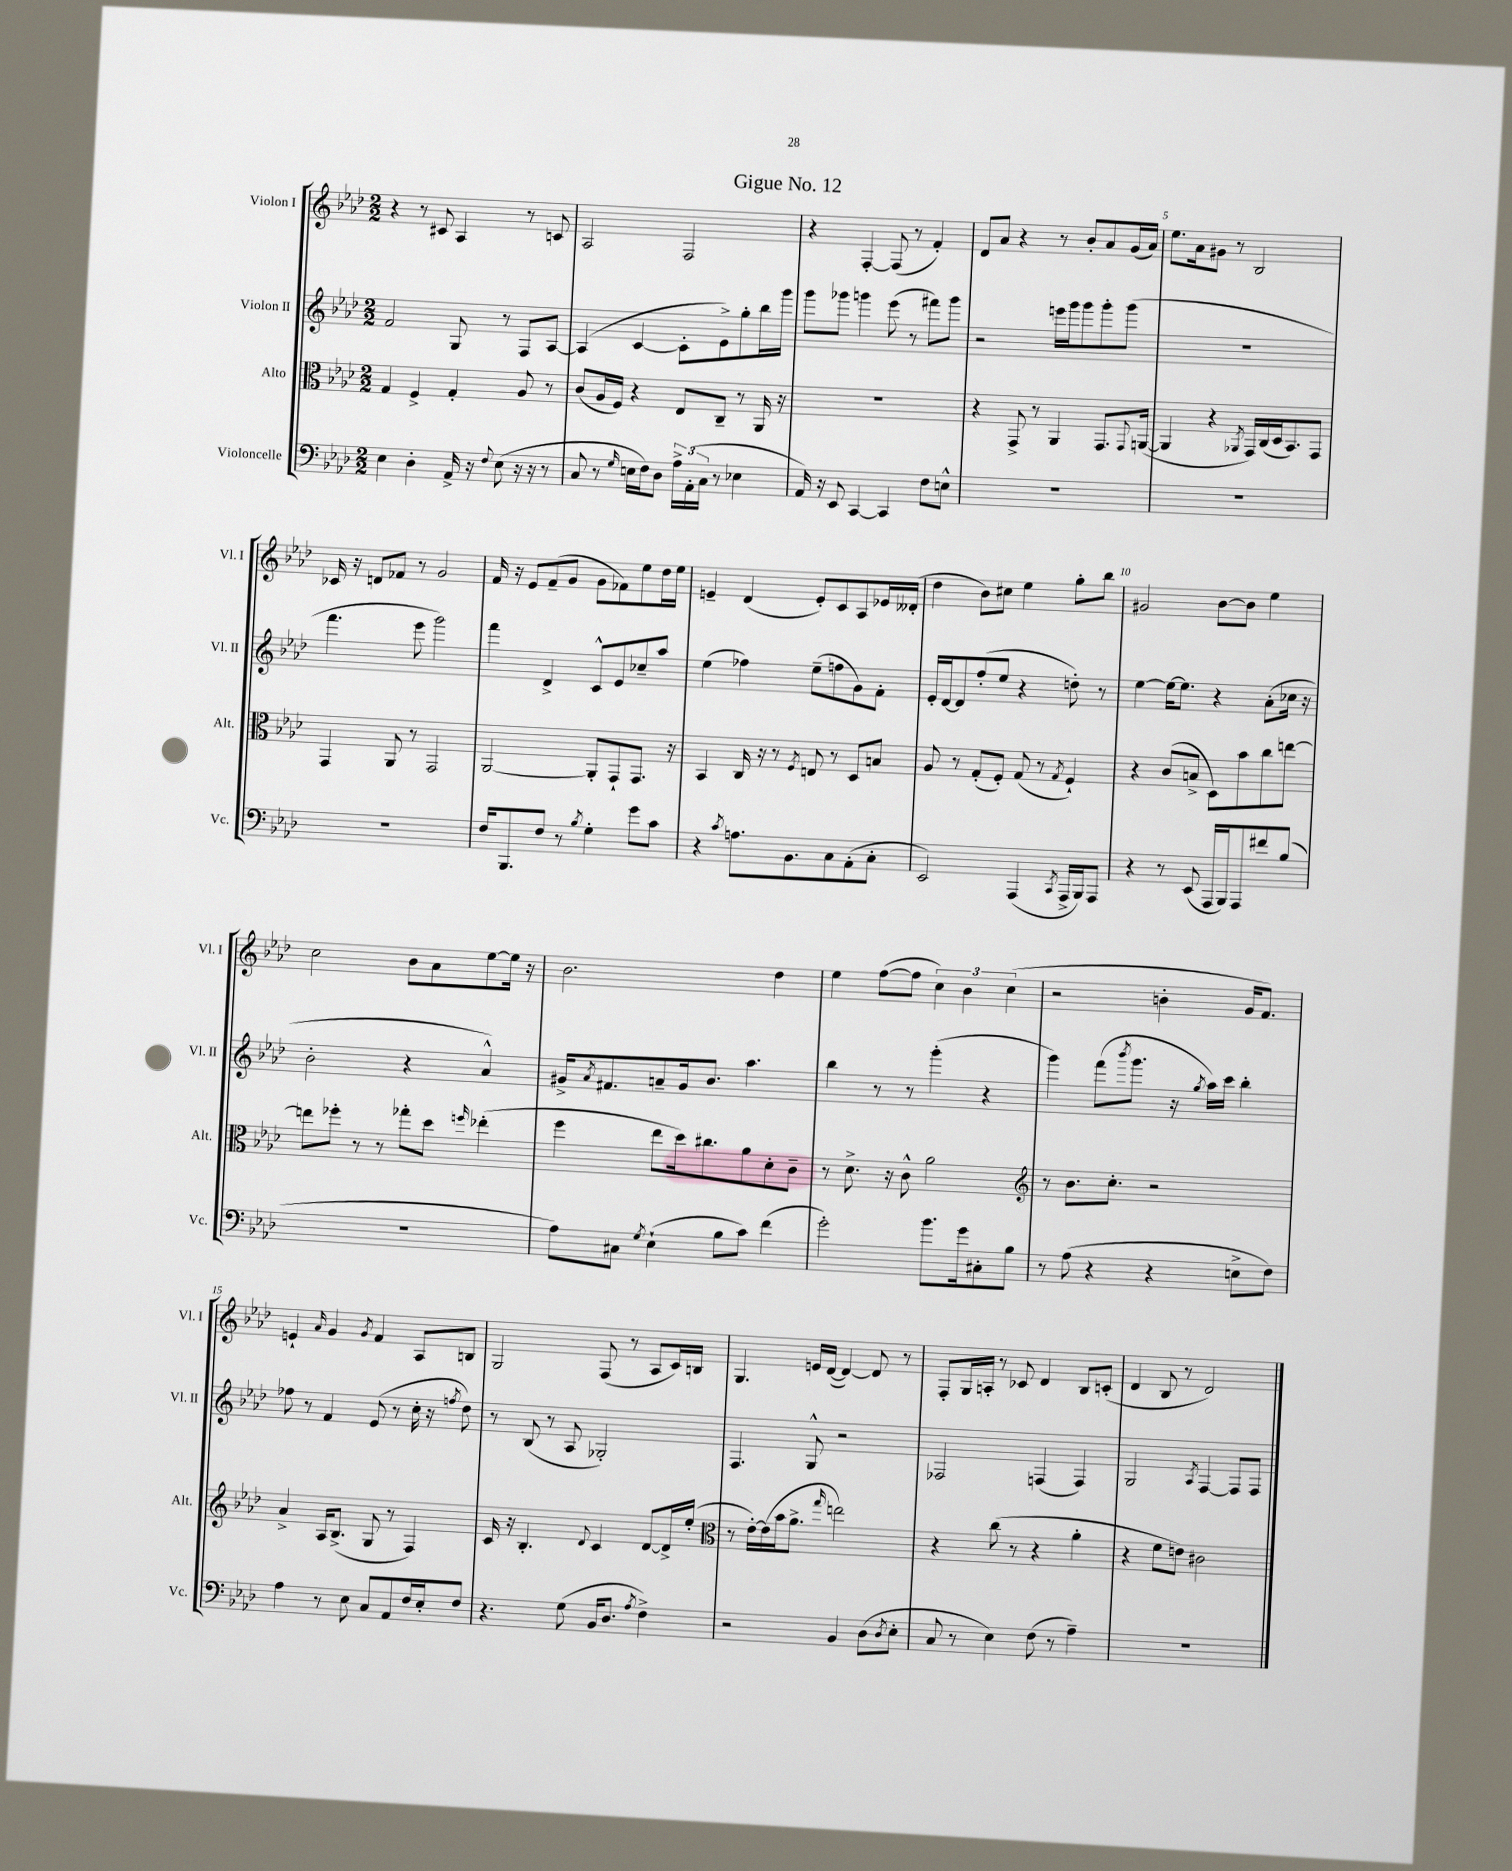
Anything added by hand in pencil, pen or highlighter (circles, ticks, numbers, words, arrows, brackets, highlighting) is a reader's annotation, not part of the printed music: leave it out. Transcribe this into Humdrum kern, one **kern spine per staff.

**kern	**kern	**kern	**kern
*staff4	*staff3	*staff2	*staff1
*clefF4	*clefC3	*clefG2	*clefG2
*k[b-e-a-d-]	*k[b-e-a-d-]	*k[b-e-a-d-]	*k[b-e-a-d-]
*M2/2	*M2/2	*M2/2	*M2/2
4E-	4G	2f	4r
4D-'	4F^	.	8r
.	.	.	8c#
16AA-^	4G'	8G	4A-
16r	.	.	.
8qqF	.	.	.
(8E-	.	8r	.
16r	8A-	8F	8r
16r	.	.	.
8r	8r	[8A-	8c
=	=	=	=
8C	(8c	(4A-]	2A-
8r	16A-	.	.
.	16F)	.	.
16qqG	.	.	.
16E	4r	[4c	.
16F)	.	.	.
8D-	.	.	.
24A-^	8E-	8c']	2F
(24AA-'	.	.	.
24C	.	.	.
8r	8C~	8e-^)	.
4E-	8r	8gg'	.
.	16AA-	16bb-	.
.	16r	16ggg	.
=	=	=	=
16AA-)	1r	8ggg	4r
16r	.	.	.
8EE-	.	8ggg-	.
[4CC	.	4ggg	[4F'
4CC]	.	(8eee-	(8F]
.	.	8r	8r
8F	.	8fff#)	4f')
8E^^	.	8ggg	.
=	=	=	=
1r	4r	2r	8d-
.	.	.	8a-
.	8GG^	.	4r
.	8r	.	.
.	4AA-	16eee	8r
.	.	16ggg	.
.	.	8ggg	8b-'
.	8.GG	8ggg'	8a-
.	.	(8ggg	(16g
.	8qqGG	.	.
.	([16AA	.	16a-)
=	=	=	=
1r	4AA]	1r	8.ee-
.	.	.	16a-
.	4r	.	8g#
.	.	.	8r
.	8qAA-	.	.
.	16GG)	.	2B-
.	(16C	.	.
.	16D-	.	.
.	8.BB-)	.	.
.	8GG	.	.
=	=	=	=
1r	4GG	4.fff	16c-
.	.	.	16r
.	.	.	8d
.	8AA-	.	8f-
.	8r	8eee-	8r
.	2GG	2ggg)	2g
=	=	=	=
16F	[2AA-	4fff	16f
8.BBB-	.	.	16r
.	.	.	8e-
8F	.	4d-^	(8f~
8r	.	.	8g
8qB-	.	.	.
4G'	8AA-']	8c^^	8g
.	8GG`	8e-	8f-)
8g	8.GG	8cc-~	8ee-
8c	.	8aa-	16dd-
.	16r	.	16ee-
=	=	=	=
4r	4BB-	(4ee-	4e~
8qc	.	.	.
8.A	16C	4ff-)	(4d-
.	16r	.	.
.	8r	.	.
8.BB-	.	.	.
.	8qF	.	.
.	8E	(8ee-~	8e')
8C	8r	8ff	8c
(8AA-'	8D-	8g)	8A-
8C'	8B	8f'	16e-
.	.	.	(16d--'
=	=	=	=
2EE-)	8A-	16e-'	4dd-
.	.	[16d-	.
.	8r	8d-]	.
.	(8G'	(8ff'	8b-)
.	8F')	8ee-	8cc#
(4AAA-	(8G	4r	4ee-
.	8r	.	.
8qCC	8qG	.	.
16AAA-^	4F`)	8dd')	8gg'
16BBB-)	.	.	.
8AAA-	.	8r	8bb-
=	=	=	=
4r	4r	[4ee-	2g#
8r	(8c	16ee-_	.
.	.	8.ee-]	.
(8EE-	8B^	.	.
16AAA-	8D-)	4r	[8b-
16BBB-)	.	.	.
8AAA-	8b-	.	8b-]
8f#	8cc	(8a-'	4ee-
(8B-	[8ee	16cc-	.
.	.	16r	.
=	=	=	=
1r	8ee]	2b-'	2cc
.	8ff-'	.	.
.	8r	.	.
.	8r	.	.
.	8gg-'	4r	8b-
.	8dd-	.	8a-
.	16qqff	.	.
.	(4ee-'	4a-^^)	[8ee-
.	.	.	16ee-]
.	.	.	16r
=	=	=	=
8A-)	4ff	16g#^	2.b-
.	.	8qa-	.
.	.	8.f#	.
8C#	.	.	.
8qG	.	.	.
(4E-`	8ee-	8a~	.
.	16dd-)	16g#	.
.	8.cc#	8.b-	.
8B-	.	.	.
8c)	8a-	4.aa-	.
(4f	8d-'	.	4dd-
.	8c~	.	.
=	=	=	=
2g')	8r	4bb-	4ee-
.	8.d-^	.	.
.	.	8r	([8ff
.	16r	.	.
.	8c^^	8r	8ff]
8.b-	2a-	(4ggg'	6cc)
.	.	.	6b-
16g	.	.	.
8C#'	.	4r	.
.	.	.	(6cc
8B-	.	.	.
=	=	=	=
*	*clefG2	*	*
8r	8r	4ggg)	2r
(8A-	8.b-	.	.
4r	.	(8fff	.
.	8.cc'	.	.
.	.	8qbbb-	.
.	.	8.ggg	.
4r	2r	.	4b'
.	.	16r	.
.	.	8qgg	.
.	.	16aa-)	.
.	.	16ccc	.
8E^	.	4bb-'	16g
.	.	.	8.f)
8F)	.	.	.
=	=	=	=
4A-	4a-^	8ff-	4e`
.	.	8r	.
.	.	.	16qqa-
8r	16A-	4f	4g
.	(8.B-^	.	.
8E-	.	.	.
.	.	.	8qg
8C	8G	(8e-	4f
8AA-	8r	8r	.
16F	4F)	16cc'	8A-
16E-'	.	16r	.
.	.	8qff	.
8F	.	8dd-)	8B
=	=	=	=
4.r	16c	8r	2G
.	16r	.	.
.	4.B-'	(8B-	.
.	.	8r	.
(8G	.	8A-	.
.	8qqd-	.	.
16BB-	4c	2G-')	(8F
8.D-	.	.	.
.	.	.	8r
8qA-	.	.	.
4F^)	[8d-	.	8A-
.	16d-^]	.	16c)
.	(16ee-'	.	16B
=	=	=	=
*	*clefC3	*	*
2r	8r	4.F	4.G
.	[16e-')	.	.
.	(16e-]	.	.
.	16b-	.	.
.	8.a-^	.	.
.	.	8G^^	16e
.	.	.	([16d-
.	16qqgg	.	.
4BB-	2ee)	2r	4d-_)
(8D-	.	.	8d-]
8qD-	.	.	.
8E-'	.	.	8r
=	=	=	=
8C	4r	2F-	8F'
8r	.	.	16G
.	.	.	16A'
4E-)	(8cc	.	8r
.	8r	.	8c-
(8F	4r	(4F	4d-
8r	.	.	.
4A-~)	4a-'	4F)	8B-
.	.	.	(8c'
=	=	=	=
1r	4r	2G	4d-
.	8f	.	8B-
.	8e)	.	8r
.	.	8qA-	.
.	2c#	[4F	2d-)
.	.	8F]	.
.	.	8F	.
==	==	==	==
*-	*-	*-	*-
